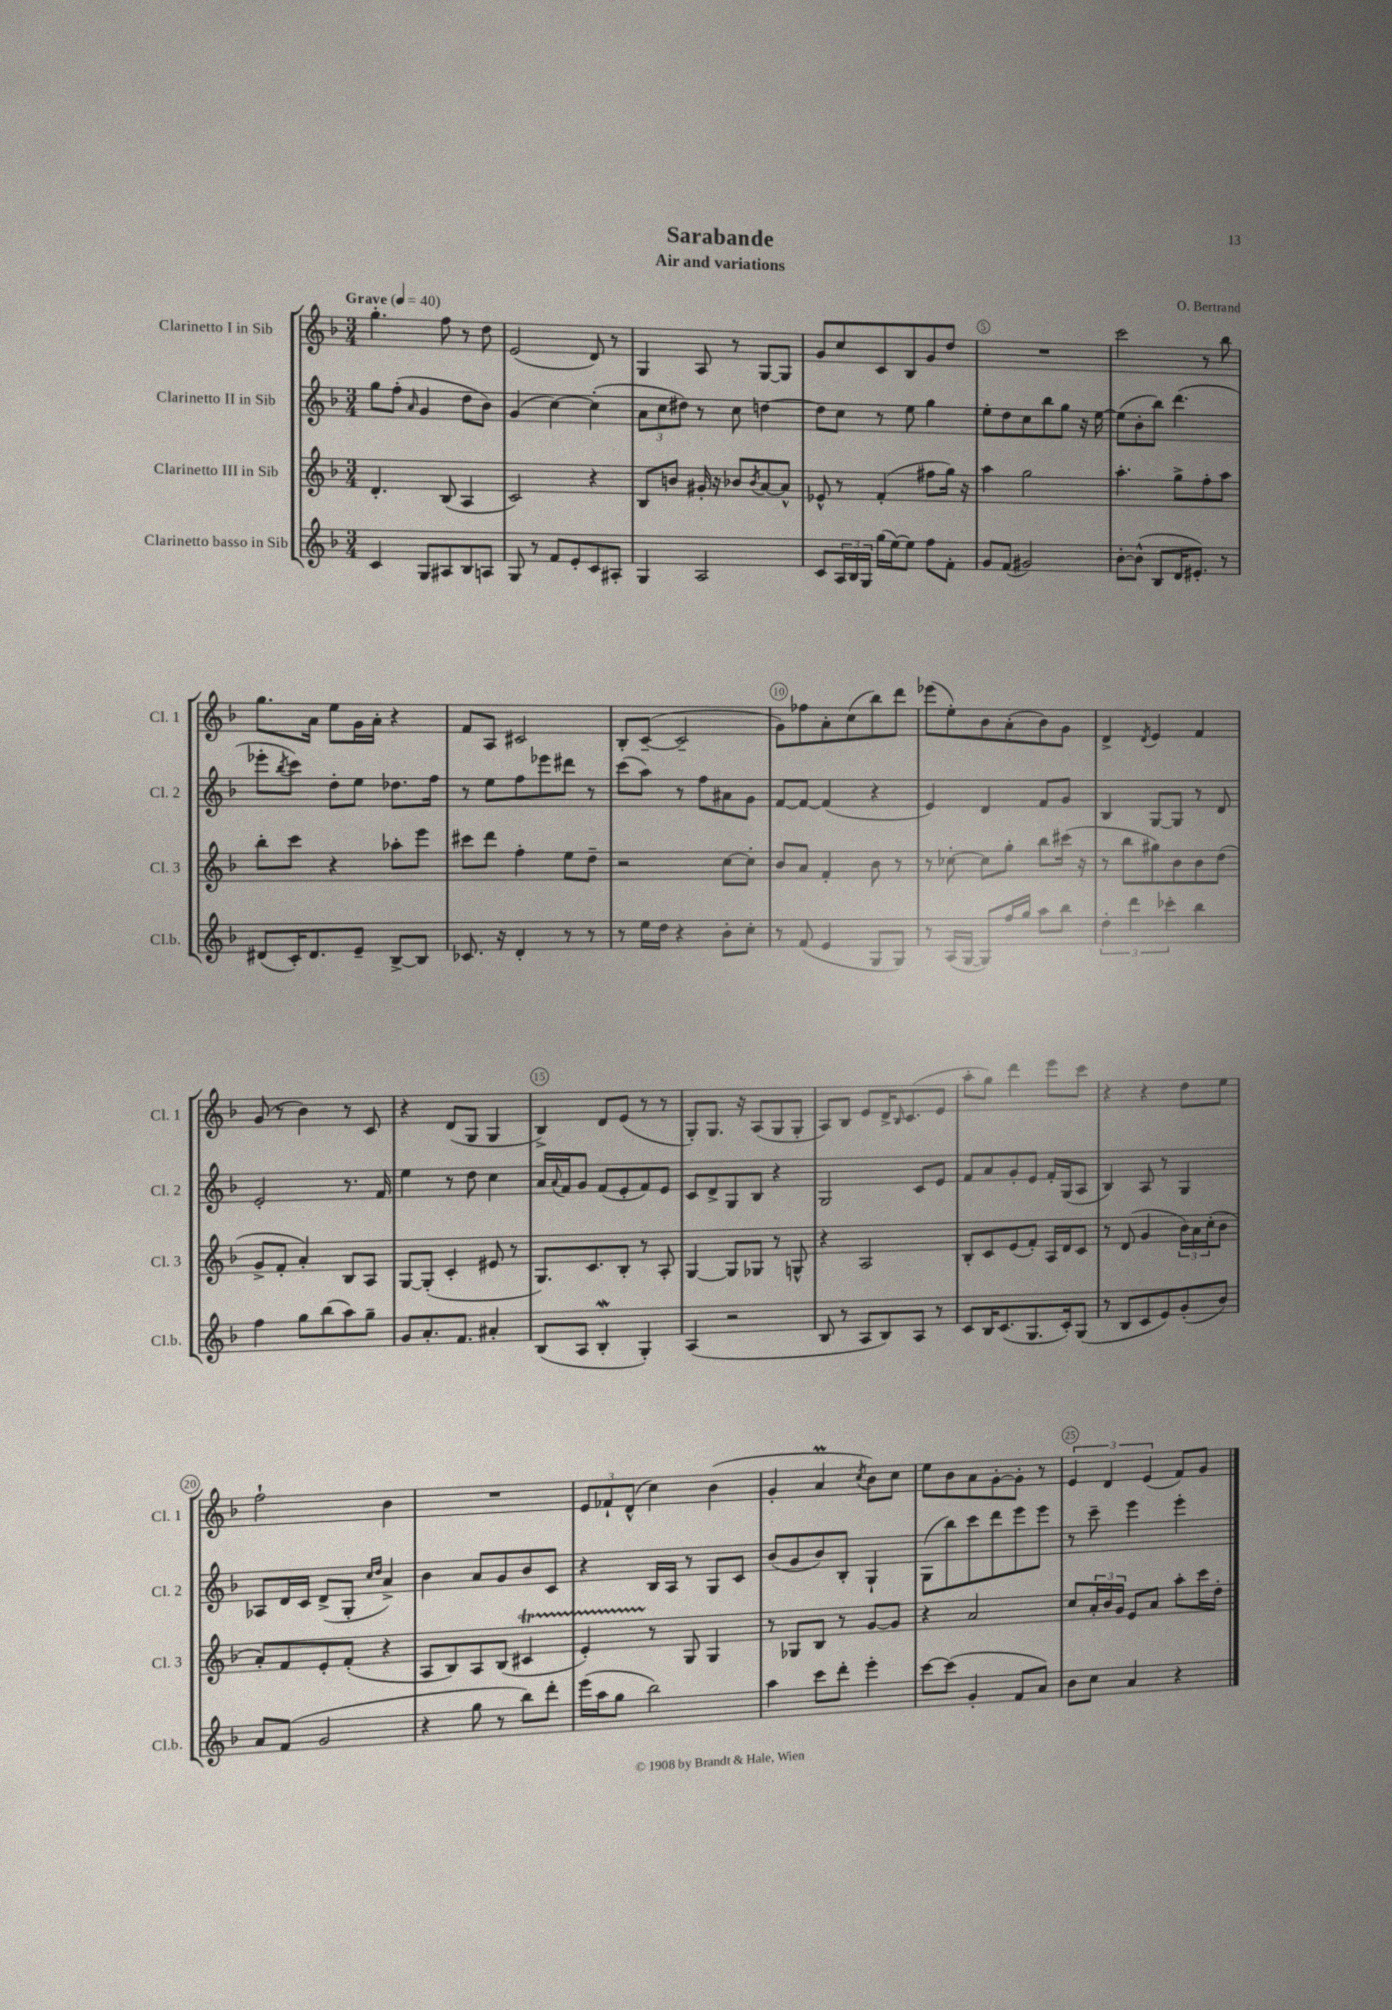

**kern	**kern	**kern	**kern
*staff4	*staff3	*staff2	*staff1
*clefG2	*clefG2	*clefG2	*clefG2
*k[b-]	*k[b-]	*k[b-]	*k[b-]
*M3/4	*M3/4	*M3/4	*M3/4
*MM40	*MM40	*MM40	*MM40
4c	4.d'	8gg	4.gg'
.	.	(8ff'	.
.	.	16qqa	.
8G	.	4g	.
8A#	(8B-	.	8ff
8B-	4A	8dd	8r
8A	.	8b-)	8dd
=	=	=	=
8G	2c)	(4g	(2e
8r	.	.	.
8f	.	[4cc)	.
8e'	.	.	.
8c	4r	(4cc']	8d)
8A#'	.	.	8r
=	=	=	=
4G	8B-	12a	4G
.	.	12cc	.
.	8b	.	.
.	.	12dd#)	.
2A	16g#'	8r	8A
.	16r	.	.
.	8b-	8cc	8r
.	8qb-	.	.
.	[8a	[4dd	[8G
.	8a^^]	.	8G]
=	=	=	=
8c	8e-^^	8dd]	8g
24A	8r	8cc	8cc
24B-	.	.	.
24G	.	.	.
(16gg	(4f'	8r	8c
[16ee)	.	.	.
8ee]	.	8ee	8B-
8ff	8ff#	4gg	8g
8f'	16gg)	.	8dd
.	16r	.	.
=	=	=	=
8g	4aa	8ee'	2.r
(8f	.	8dd	.
2g#)	2gg	8cc	.
.	.	8bb-	.
.	.	8gg	.
.	.	16r	.
.	.	[16ee	.
=	=	=	=
[8b-'	4.aa'	(8ee]	2ccc
(8b-^^]	.	8b-'	.
8B-	.	8bb-)	.
16d	8gg^	(4.ddd	.
8.e#')	.	.	.
.	8ff'	.	8r
8r	8aa	.	8bb-
=	=	=	=
(8d#	8bb-'	8eee-'	8.gg
.	.	8qbb-	.
16c')	8ccc	8ccc)	.
8.d#	.	.	16a
.	4r	8dd'	8ee
8e~	.	8ee	16g
.	.	.	16a'
[8B-^	8aa-'	8.dd-	4r
8B-]	8eee	.	.
.	.	16ff	.
=	=	=	=
8.c-	8ccc#	8r	8f
.	8ddd	8ee	8A
16r	.	.	.
4d'	4ff'	8ff	2c#
.	.	8eee-	.
8r	8ee	8ddd#	.
8r	8dd~	8r	.
=	=	=	=
8r	2r	(8ccc	8B-'
16ee	.	8aa)	([8c~
16dd	.	.	.
4r	.	8r	2c~]
.	.	8ff	.
8b-'	[8cc	8a#	.
8cc'	8cc']	8g	.
=	=	=	=
8r	8b-	[8f	8g)
(8f	8a	8f_	8ff-
4e	4f'	(4f]	8a'
.	.	.	(8cc
8G	8b-	4r	8bb-)
8G)	8r	.	8ddd
=	=	=	=
8r	8r	4e)	(8eee-
(16A	[8cc-'	.	8ee')
[16G	.	.	.
8G])	8cc-]	4d	8b-
16ff	8gg'	.	(8a'
16gg	.	.	.
8aa	8bb-	8f	8b-)
8bb-	(16ccc#	8g	8g
.	16r	.	.
=	=	=	=
6dd'	8r	4B-	4d^
.	8bb-	.	.
6ddd	.	.	.
.	.	.	8qd
.	8gg#)	[8G	4e
6ccc-'	.	.	.
.	8b-	8G]	.
4bb-	8b-	8r	4f
.	(8dd	8d	.
=	=	=	=
4ff	8g^	2e'	(8g
.	8f'	.	8r
8gg	4a')	.	4b-)
(8bb-	.	.	.
8aa)	8B-	8.r	8r
8gg~	8A	.	8c
.	.	16f	.
=	=	=	=
8g	[8G	4ee	4r
8.a'	(8G']	.	.
.	4c'	8r	(8d
8.f	.	.	.
.	.	8dd	8G
4a#'	8e#	4cc	4G
.	8r	.	.
=	=	=	=
(8B-	8.G)	16a	4B-^)
.	.	8qqa	.
.	.	16f	.
8A	.	8g	.
.	8.c	.	.
4B-'	.	(8f	8d
.	8B-'	8e'	(8e
4G')	8r	8f)	8r
.	8A'	8e	8r
=	=	=	=
(4A	[4G	8c	8G')
.	.	8d^	8.G
2r	8G]	8G	.
.	.	.	16r
.	8G-	8B-	(8A
.	8r	4r	8G
.	8G^^	.	8G'
=	=	=	=
8B-	4r	2G	8A)
8r	.	.	8B-
8A	2A	.	8e
8B-)	.	.	16d^
.	.	.	16qqB-
.	.	.	(8.c
8A	.	8c	.
8r	.	8e	8e
=	=	=	=
8c	8B-'	8f	8aa'
16B-	8c	8a	8gg)
(8.c	.	.	.
.	(8e	8g'	4ddd
8.G	8f')	8e	.
.	16A	16f'	8eee
16c')	16d	(16G	.
(8G	8c	8A	8ccc
=	=	=	=
8r	8r	4B-)	4r
8B-	(8d	.	.
8c	4g	8A	4r
8e)	.	8r	.
(8g'	24b-)	4G	8dd
.	24a	.	.
.	(24cc'	.	.
8b-)	8b-	.	8ee
=	=	=	=
8a	8a')	8A-	2ff`
(8f	8f	16d	.
.	.	16c	.
2g	8e'	(8d^	.
.	(8f'	8G'	.
.	.	16qqcc	.
.	.	16qqdd	.
.	4r	4a^)	4b-
=	=	=	=
4r	8A	4b-	2.r
.	8B-)	.	.
8gg	8A	8a	.
8r	(8B-	8g	.
8bb-)	4c#	8b-	.
8ddd'	.	8c	.
=	=	=	=
(16eee	4e')	4r	12e
16aa	.	.	.
.	.	.	12f-`
8gg	.	.	.
.	.	.	(12d^^
2bb-)	8r	16B-	4cc)
.	.	16A	.
.	8G	8r	.
.	4G	8G	(4b-
.	.	8c	.
=	=	=	=
4aa	8r	(8b-	4g'
.	8G-	8g	.
8ccc	8B-	8b-)	4a
8ddd'	8r	8B-'	.
.	.	.	8qcc
4eee'	[8g	4G`	8b-)
.	8g]	.	8cc
=	=	=	=
[8ccc	4r	(8G	8ee
(8ccc]	.	8bb-)	8b-
4g'	2a	8ccc	8a
.	.	8ddd	[8g'
8f	.	8eee	8g']
8a)	.	8eee	8r
=	=	=	=
8b-	8cc	8r	6e
8cc	24a'	8ccc~	.
.	24b-	.	6d
.	24g	.	.
4a	8e	4eee	.
.	.	.	(6e
.	8a	.	.
4r	8aa'	4eee'	8f)
.	16ccc	.	8g
.	16dd'	.	.
==	==	==	==
*-	*-	*-	*-
